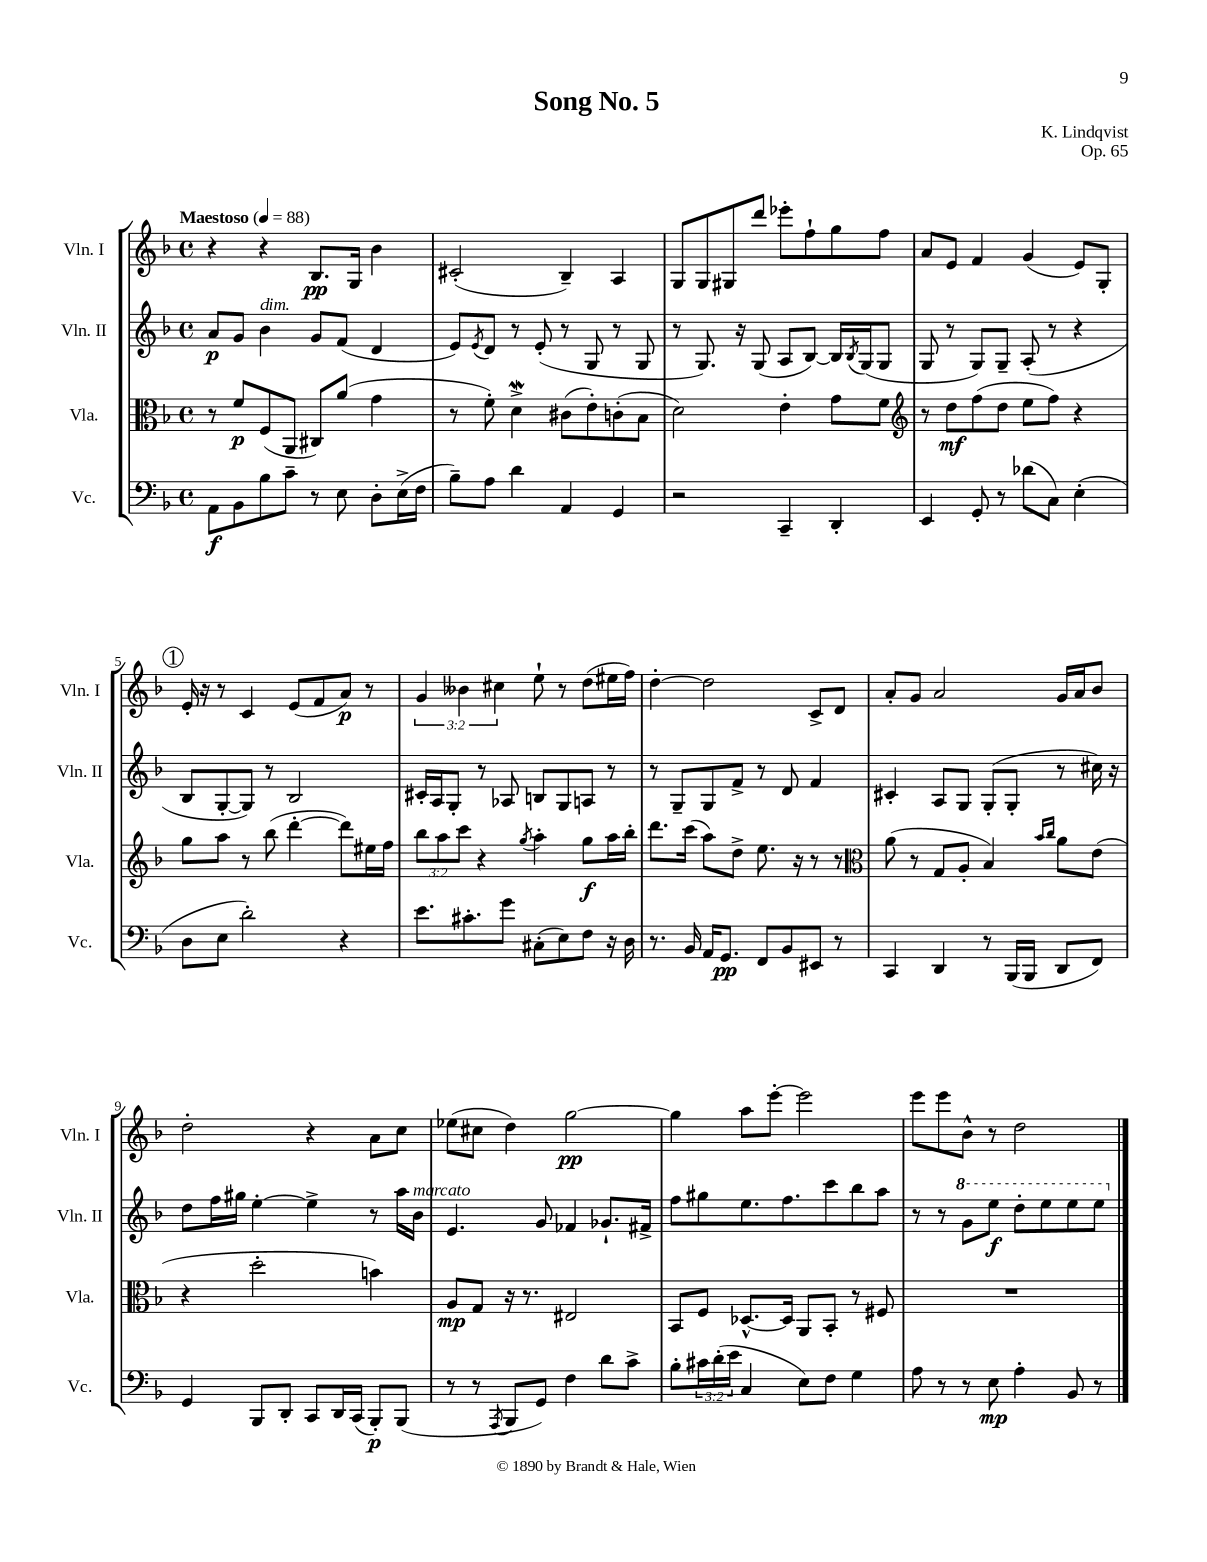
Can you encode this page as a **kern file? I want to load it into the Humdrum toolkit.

**kern	**kern	**kern	**kern
*staff4	*staff3	*staff2	*staff1
*clefF4	*clefC3	*clefG2	*clefG2
*k[b-]	*k[b-]	*k[b-]	*k[b-]
*M4/4	*M4/4	*M4/4	*M4/4
*met(c)	*met(c)	*met(c)	*met(c)
*MM88	*MM88	*MM88	*MM88
8AA	8r	8a	4r
8BB-	8f	8g	.
8B-	(8F	4b-	4r
8c~	8AA	.	.
8r	8C#)	8g	8.B-
8E	(8a	(8f	.
.	.	.	16G
8D'	4g	4d	4b-
(16E^	.	.	.
16F	.	.	.
=	=	=	=
8B-~)	8r	8e)	(2c#'
.	.	8qe	.
8A	8f')	8d	.
4d	4d^	8r	.
.	.	(8e'	.
4AA	(8c#	8r	4B-~)
.	8e')	8G	.
4GG	(8c'	8r	4A
.	8B-	8G	.
=	=	=	=
2r	2d)	8r	8G
.	.	8.G)	8G
.	.	.	8G#
.	.	16r	.
.	.	(8G	8ddd
4CC~	4e'	8A	8eee-'
.	.	[8B-)	8ff`
4DD'	8g	16B-]	8gg
.	.	8qB-	.
.	.	(16G	.
.	8f	8G	8ff
=	=	=	=
*	*clefG2	*	*
4EE	8r	8G	8a
.	8dd	8r	8e
8GG'	(8ff	8G)	4f
8r	8dd	8G~	.
(8d-	8ee	(8A'	(4g
8C)	8ff)	8r	.
(4E'	4r	4r	8e)
.	.	.	8G'
=	=	=	=
8D	8gg	8B-	16e'
.	.	.	16r
8E	8aa	[8G'	8r
2d')	8r	8G])	4c
.	(8bb-	8r	.
.	[4ddd'	2B-	(8e
.	.	.	8f
4r	8ddd])	.	8a)
.	16ee#	.	8r
.	16ff	.	.
=	=	=	=
8.e	12bb-	16c#'	6g
.	.	16A	.
.	12aa	.	.
.	.	8G'	.
.	12ccc	.	6b--
8.c#'	.	.	.
.	4r	8r	.
.	.	.	6cc#
8g	.	8A-	.
.	8qgg	.	.
(8C#'	4aa'	8B	8ee`
8E)	.	8G	8r
8F	8gg	8A	(8dd
16r	16aa	8r	16ee#
16D	16bb-'	.	16ff)
=	=	=	=
8.r	8.ddd	8r	[4dd'
.	.	8G~	.
16BB-	(16ccc	.	.
16AA	8aa)	8G	2dd]
8.GG	.	.	.
.	8dd^	8f^	.
8FF	8.ee	8r	.
8BB-	.	8d	.
.	16r	.	.
8EE#	8r	4f	8c^
8r	8r	.	8d
=	=	=	=
*	*clefC3	*	*
4CC	(8a	4c#'	8a'
.	8r	.	8g
4DD	8G	8A	2a
.	8A'	8G	.
8r	4B-)	(8G'	.
(16BBB-	.	8G'	.
16BBB-	.	.	.
.	16qqb-	.	.
.	16qqcc	.	.
8DD	8a	8r	16g
.	.	.	16a
8FF)	(8e	16cc#)	8b-
.	.	16r	.
=	=	=	=
4GG	4r	8dd	2dd'
.	.	16ff	.
.	.	16gg#	.
8BBB-	2dd'	[4ee'	.
8DD'	.	.	.
8CC	.	4ee^]	4r
16DD	.	.	.
(16CC	.	.	.
8BBB-')	4b)	8r	8a
(8BBB-	.	16aa	8cc
.	.	16b-	.
=	=	=	=
8r	8A	4.e	(8ee-
8r	8G	.	8cc#
8qAAA	.	.	.
8BBB-	16r	.	4dd)
.	8.r	.	.
8GG)	.	8g	.
4F	2E#	4f-	[2gg
8d	.	8.g-`	.
8c^	.	.	.
.	.	16f#^	.
=	=	=	=
8B-'	8BB-	8ff	4gg]
24c#	8F	8gg#	.
(24d'	.	.	.
24e	.	.	.
4C	[8.D-^^	8.ee	8aa
.	.	.	[8eee'
.	16D-]	8.ff	.
8E)	8AA	.	2eee]
8F	8BB-'	8ccc	.
4G	8r	8bb-	.
.	8F#	8aa	.
=	=	=	=
8A	1r	8r	8eee
8r	.	8r	8eee
8r	.	8gg	8b-^^
8E	.	8eee	8r
4A'	.	8ddd'	2dd
.	.	8eee	.
8BB-	.	8eee	.
8r	.	8eee	.
==	==	==	==
*-	*-	*-	*-
